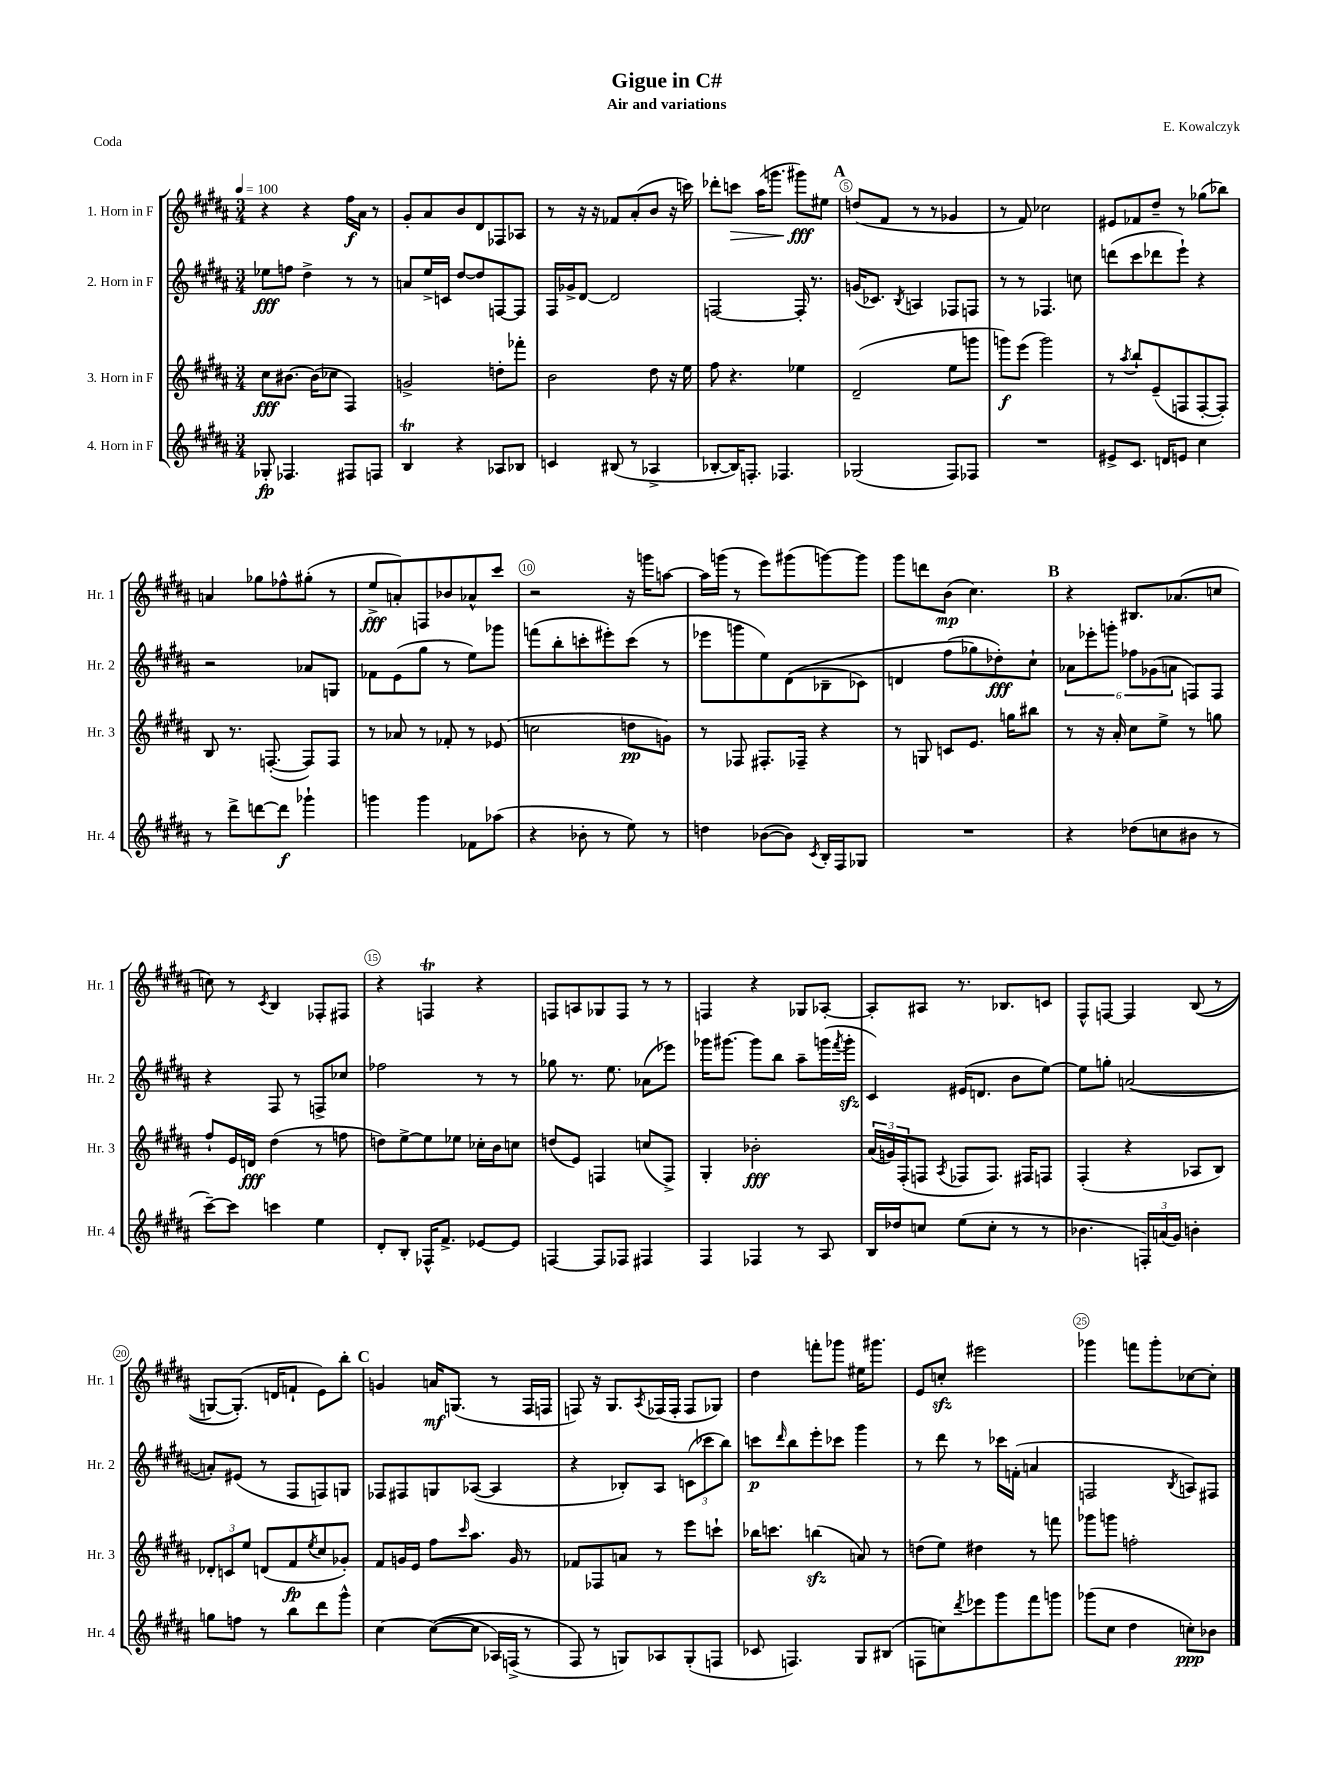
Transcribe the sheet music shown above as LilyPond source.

\header { title = "Gigue in C#" composer = "E. Kowalczyk" subtitle = "Air and variations" piece = "Coda" }
<<
\new StaffGroup <<
\new Staff = "s0" \with { instrumentName = "1. Horn in F" shortInstrumentName = "Hr. 1" } {
    \clef treble \key b \major \numericTimeSignature \time 3/4 \tempo 4 = 100
    r4 r4 fis''16\f ais'16 r8 |
    gis'8-. ais'8 b'8 dis'8 fes8 aes8 |
    r8 r16 r16 fes'8 ais'8-.( b'8 r16 c'''16) |
    des'''8-. c'''8\> ais''16( g'''8. gis'''8\fff\!) eis''8 |
    \mark \markup { \bold "A" } d''8( fis'8 r8 r8 ges'4 |
    r8 fis'8) ces''2 |
    eis'8 fes'8 dis''8-- r8 ges''8( bes''8) |
    a'4 ges''8 fes''8-^ gis''8-.( r8 |
    e''8->\fff a'8-.) f8 bes'8 aes'8-^ cis'''8 |
    r2 r16 g'''16 a''8~ |
    a''16 g'''16( r8 e'''8) gis'''8( g'''8~) g'''8 |
    gis'''8 d'''8 b'8\mp( cis''4.) |
    \mark \markup { \bold "B" } r4 bis8. aes'8.( c''8 |
    c''8) r8 \acciaccatura { cis'8 } b4 fes8-. fis8 |
    r4 f4\trill r4 |
    f8 a8 ges8 f8 r8 r8 |
    f4 r4 ges8 aes8~-. |
    aes8-. ais8 r8. bes8. c'8 |
    fis8-^ f8~ f4 b8(\( r8 |
    g8~) g8.-.(\) d'16 f'8-! e'8) b''8-. |
    \mark \markup { \bold "C" } g'4 a'16\mf g8.( r8 fis16 f16 |
    f8) r16 gis8. \acciaccatura { ais8 } fes16( fes16-. fes8 ges8) |
    dis''4 f'''8-. ges'''8 eis''16 gis'''8. |
    e'8 c''8-.\sfz eis'''2 |
    ges'''4 f'''8 ges'''8-. ces''8~ ces''8-. \bar "|." |
}
\new Staff = "s1" \with { instrumentName = "2. Horn in F" shortInstrumentName = "Hr. 2" } {
    \clef treble \key b \major \numericTimeSignature \time 3/4
    ees''8\fff f''8 dis''4-> r8 r8 |
    a'8 e''16-> c'16 dis''8~ dis''8 f8~ f8 |
    fis16 ges'16-> dis'8~ dis'2 |
    f2~ f16-. r8. |
    \mark \markup { \bold "A" } g'16( ces'8.) \acciaccatura { b8 } a4 fes8 f8 |
    r8 r8 fes4. c''8 |
    d'''8( cis'''8 des'''8 e'''8-!) r4 |
    r2 aes'8 g8 |
    fes'8 e'8( gis''8 r8 e''8) ges'''8 |
    f'''8( b''8-. c'''8-. eis'''8-.) c'''8( r8 |
    ees'''8 g'''8 e''8) dis'8(\( bes8-- ces'8) |
    d'4 fis''8( ges''8\) des''8-.\fff) cis''8-! |
    \mark \markup { \bold "B" } \tuplet 6/4 { aes'8 ees'''8-. g'''8-. fes''8 ges'8( a'8 } f8) f8 |
    r4 fis8 r8 f8-> ces''8 |
    fes''2 r8 r8 |
    ges''8 r8. e''8. aes'8( ees'''8) |
    ges'''16 gis'''8.~ gis'''8 b''8 ais''8-- g'''16( \acciaccatura { fis'''8 } g'''16-.\sfz |
    cis'4) eis'16( d'8. b'8 e''8~) |
    e''8 g''8-. a'2~( |
    a'8-.) eis'8( r8 fis8 f8) g8 |
    \mark \markup { \bold "C" } fes8 fis8 g8 aes8~( aes4 |
    r4 bes8-.) ais8 \tuplet 3/2 { c'8( ces'''8 b''8) } |
    c'''8\p \grace { dis'''16 } b''8 e'''8-. ces'''8 gis'''4 |
    r8 dis'''8 r8 ces'''16 f'16-.( a'4 |
    f2 \acciaccatura { b8 } a8) fis8 \bar "|." |
}
\new Staff = "s2" \with { instrumentName = "3. Horn in F" shortInstrumentName = "Hr. 3" } {
    \clef treble \key b \major \numericTimeSignature \time 3/4
    cis''8\fff bis'8.~ bis'16( ces''8 fis4) |
    g'2-> d''8-. fes'''8-. |
    b'2 dis''8 r16 e''16 |
    fis''8 r4. ees''4 |
    \mark \markup { \bold "A" } dis'2--( e''8 g'''8 |
    g'''8\f) e'''8( g'''2) |
    r8 \acciaccatura { ais''8 } b''8-! e'8--( f8 f8~-. f8-.) |
    b8 r8. f8.~-.( f8) f8 |
    r8 aes'8 r8 fes'8-. r8 ees'8( |
    c''2 d''8\pp g'8) |
    r8 fes8 fis8.-. fes16-- r4 |
    r8 g8 c'8 e'8. g''16 bis''8 |
    \mark \markup { \bold "B" } r8 r16 ais'16-. cis''8 e''8-> r8 g''8 |
    fis''8-! e'16 d'16\fff dis''4( r8 f''8 |
    d''8) e''8~-> e''8 ees''8 ces''16-. b'16 c''8 |
    d''8( e'8) f4 c''8( f8->) |
    gis4-. bes'2-.\fff |
    \tuplet 3/2 { ais'16( g'16) fis16-.( } f8 \acciaccatura { ais8 } fes8 fes8.) fis16 f8 |
    fis4-.( r4 aes8 b8) |
    \tuplet 3/2 { des'8-. c'8 e''8 } d'8( fis'8\fp \acciaccatura { e''8 } cis''8 ges'8-.) |
    \mark \markup { \bold "C" } fis'8 g'16 e'16 fis''8 \grace { cis'''16 } ais''8. g'16 r8 |
    fes'8 fes8 a'8 r8 e'''8 c'''8-! |
    bes''16 c'''8. b''4\sfz( a'8) r8 |
    d''8( e''8) dis''4 r8 f'''8 |
    ges'''8 g'''8 f''2-. \bar "|." |
}
\new Staff = "s3" \with { instrumentName = "4. Horn in F" shortInstrumentName = "Hr. 4" } {
    \clef treble \key b \major \numericTimeSignature \time 3/4
    ges8-.\fp fes4. fis8 f8 |
    b4\trill r4 aes8 bes8 |
    c'4 bis8( r8 aes4-> |
    bes8~-. bes16) f8.-. fes4. |
    \mark \markup { \bold "A" } ges2( fis8) fes8 |
    R2. |
    eis'8-> cis'8. d'16 e'8 cis''4 |
    r8 dis'''8-> d'''8~ d'''8\f ges'''4-! |
    g'''4 g'''4 fes'8 aes''8( |
    r4 bes'8-. r8 e''8) r8 |
    d''4 bes'8~( bes'8) \acciaccatura { cis'8 } b16-. fis16 ges8 |
    R2. |
    \mark \markup { \bold "B" } r4 des''8( c''8 bis'8 r8 |
    cis'''8~--) cis'''8 c'''4 e''4 |
    dis'8-. b8-. fes16-^ fis'8.-> ees'8~ ees'8 |
    f4~ f8 fes8 fis4 |
    fis4 fes4 r8 ais8 |
    b16 des''16 c''8 e''8( c''8-. r8 r8 |
    bes'4. \tuplet 3/2 { f16-.) a'16( gis'16) } b'4-. |
    g''8 f''8 r8 b''8 dis'''8 gis'''8-^ |
    \mark \markup { \bold "C" } cis''4~ cis''8~(\( cis''8 aes16) f16->( r8 |
    fis8\) r8 g8) aes8 g8-.( f8 |
    ces'8 f4.) gis8 bis8( |
    f8 c''8) \acciaccatura { dis'''8 } ees'''8 gis'''8 fis'''8 g'''8 |
    ges'''8( cis''8 dis''4 c''8-.\ppp) bes'8 \bar "|." |
}
>>
>>
\layout { \context { \Score \override BarNumber.break-visibility = ##(#f #t #t) barNumberVisibility = #(every-nth-bar-number-visible 5) \override BarNumber.stencil = #(make-stencil-circler 0.1 0.3 ly:text-interface::print) } }
